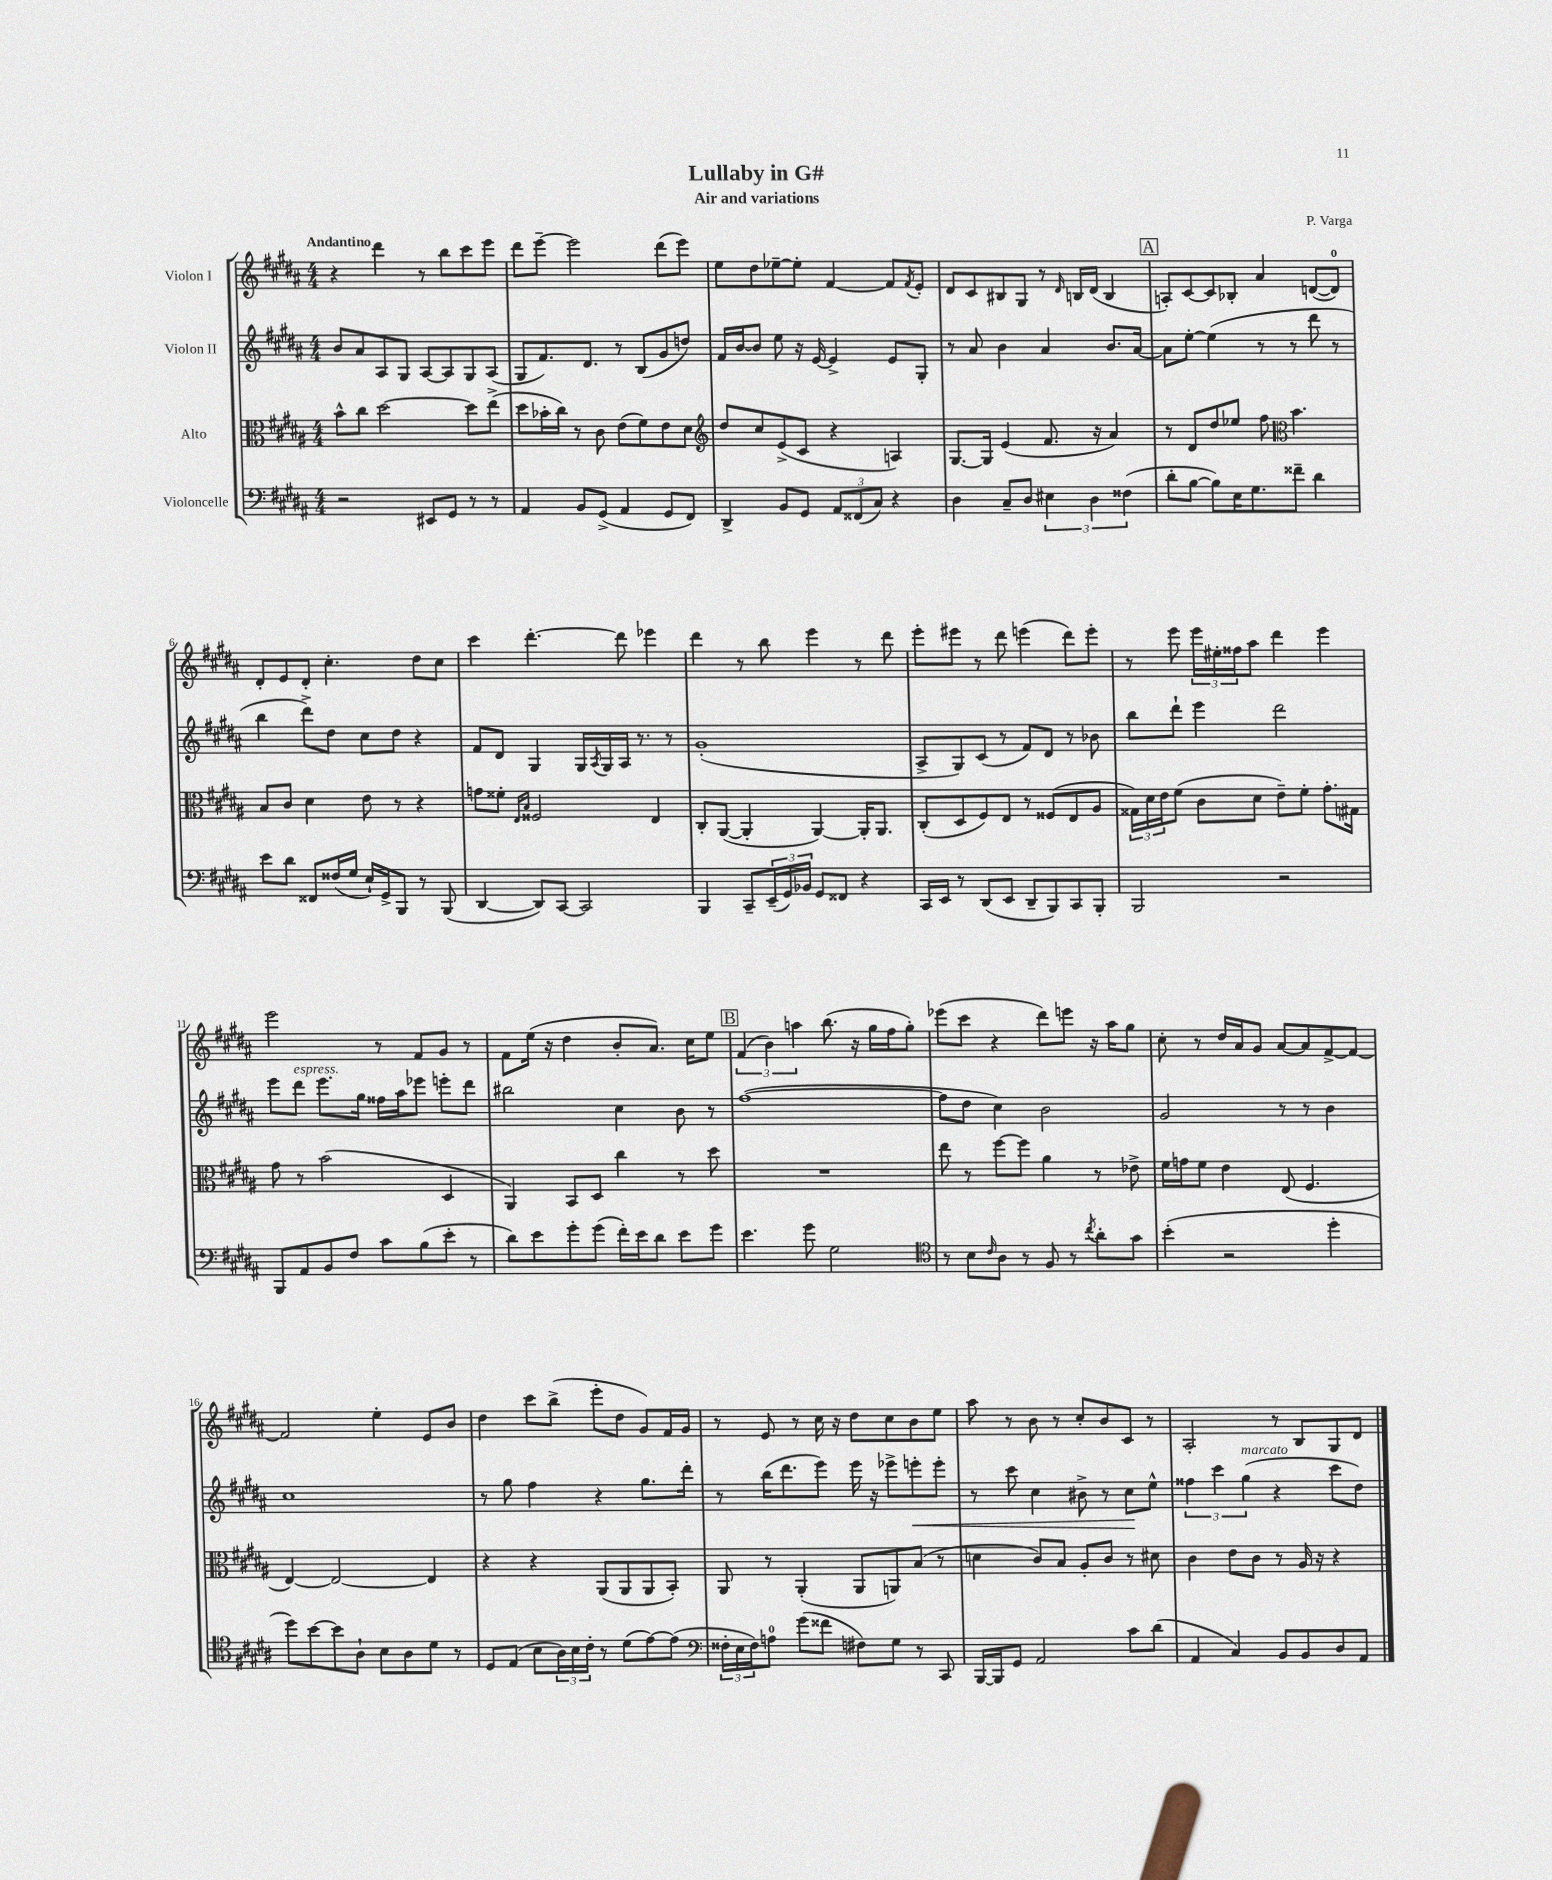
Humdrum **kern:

**kern	**kern	**kern	**dynam	**kern
*part4	*part3	*part2	*part2	*part1
*staff4	*staff3	*staff2	*staff2	*staff1
*I"Violoncelle	*I"Alto	*I"Violon II	*	*I"Violon I
*clefF4	*clefC3	*clefG2	*	*clefG2
*k[f#c#g#d#a#]	*k[f#c#g#d#a#]	*k[f#c#g#d#a#]	*	*k[f#c#g#d#a#]
*M4/4	*M4/4	*M4/4	*	*M4/4
=1	=1	=1	=1	=1
!	!	!	!	!LO:TX:a:B:t=Andantino
2r	8b^^\L	8b/L	.	4r
.	8cc#\J	8a#/	.	.
.	[2dd#\	8A#/	.	4ddd#\
.	.	8G#/J	.	.
8EE#X/L	.	[8A#/L	.	8r
8GG#/J	.	8A#/]	.	8bb\L
8r	8dd#\L]	8G#/	.	8ccc#\
8r	(8ee^\J	(8A#/J	.	8eee\J
=2	=2	=2	=2	=2
4AA#/	8dd#\L	8G#/L	.	8ddd#\L
.	16b-X'\L	8.f#/)	.	[8eee~\J
.	16cc#\JJ)	.	.	.
8BB/L	8r	.	.	2eee\]
.	.	8.d#/J	.	.
(8GG#^/J	8c#\	.	.	.
4AA#/	(8e\L	8r	.	.
.	8f#\)	(8B/L	.	.
8GG#/L	8e\	8g#/	.	(8ddd#\L
8FF#/J)	8d#\J	8ddn/J)	.	8eee\J)
=3	=3	=3	=3	=3
*	*clefG2	*	*	*
4DD#^/	8dd#/L	16f#/LL	.	8ee\L
.	.	[16b/J	.	.
.	8cc#/	8b/J]	.	8dd#\
8BB/L	(8e^/	8ee\	.	[8ee-X~\
8GG#/J	8c#/J	16r	.	8ee-'\J]
.	.	[16e/	.	.
12AA#/L	4r	4e^/]	.	[4f#/
(12FF##X/	.	.	.	.
12C#/J)	.	.	.	.
4r	4An/)	8e/L	.	8f#/L]
.	.	.	.	8qf#/
.	.	8G#'/J	.	8e'/J
=4	=4	=4	=4	=4
4D#\	[8.G#/L	8r	.	8d#/L
.	.	8a#/	.	8c#/
.	16G#/Jk]	.	.	.
8C#~/L	(4e/	4b\	.	8B#X/
8D#/J	.	.	.	8G#/J
6E#X\	8.f#/	4a#/	.	8r
.	.	.	.	16qqd#/
.	.	.	.	16Bn/LL
6D#\	.	.	.	.
.	16r	.	.	(16d#/JJ
.	4a#/)	8.b/L	.	4B/
(6F##X\	.	.	.	.
.	.	[16a#/Jk	.	.
!!LO:REH:place=s1:t=A
=5	=5	=5	=5	=5
8d#'\L	8r	8a#\L]	.	8An'/L)
[8B\J	8d#/L	[8ee'\J	.	[8c#/
8B\L])	8dd#/	(4ee\]	.	8c#/]
16E\K	8ee-X/J	.	.	8B-X'/J
8.G#\	.	.	.	.
.	8ff#\	8r	.	4a#/
*	*clefC3	*	*	*
8f##X~\J	4.b\	8r	.	.
4d#\	.	8ddd#\	.	([8dn/L
.	.	8r	.	8d/J])
!!LO:LB:g=z
=6	=6	=6	=6	=6
8e\L	8B/L	4bb\	.	8d#'/L
8d#\J	8c#/J	.	.	8e/
8FF##X/L	4d#\	8ddd#^\L)	.	8d#'/J
(16F##X/L	.	8dd#\J	.	4.cc#'\
16G#/JJ	.	.	.	.
16E`/LL)	8e\	8cc#\L	.	.
16GG#^/J	.	.	.	.
8BBB/J	8r	8dd#\J	.	.
8r	4r	4r	.	8dd#\L
(8BBB/	.	.	.	8cc#\J
=7	=7	=7	=7	=7
[4DD#/	8gn\L	8f#/L	.	4ccc#\
.	8f##X'\J	8d#/J	.	.
.	16qqE/LL	.	.	.
.	16qqB/JJ	.	.	.
8DD#/L])	2F##X/	4G#/	.	[4.ddd#'\
[8CC#/J	.	.	.	.
2CC#/]	.	16G#/LL	.	.
.	.	8qA#/	.	.
.	.	16G#/	.	.
.	.	16A#/JJ	.	8ddd#\]
.	.	8.r	.	.
.	4E/	.	.	4eee-X\
.	.	8r	.	.
=8	=8	=8	=8	=8
4BBB/	8C#'/L	(1g#'	.	4ddd#\
.	([8AA#/J	.	.	.
8CC#~/L	4AA#'/]	.	.	8r
(24EE~/L	.	.	.	8bb\
24GG#/)	.	.	.	.
24BB-X/JJ	.	.	.	.
8GG#/L	[4AA#/)	.	.	4eee\
8FF##X/J	.	.	.	.
4r	16AA#'/KL]	.	.	8r
.	8.AA#/J	.	.	.
.	.	.	.	8ddd#\
=9	=9	=9	=9	=9
16CC#/LL	(8C#'/L	8A#^/L	.	8eee'\L
16EE/JJ	.	.	.	.
8r	8D#/	8G#/)	.	8eee#X\J
(8DD#/L	8F#/)	(8c#/J	.	8r
8EE/J	8E/J	8r	.	8ddd#\
8DD#~/L	8r	8f#/L)	.	(4eeen\
8BBB/)	(8F##X/L	8d#/J	.	.
8CC#/	8E/	8r	.	8ddd#\L)
8BBB'/J	8A#/J	8b-X\	.	8eee'\J
=10	=10	=10	=10	=10
2BBB/	24G##X\LL)	8bb\L	.	8r
.	24d#\	.	.	.
.	24e\J	.	.	.
.	(8f#\J	8ddd#`\J	.	8eee\
.	8c#\L	4eee\	.	24eee\LL
.	.	.	.	24ee#X'\
.	.	.	.	24ff##X\J
.	8d#\J	.	.	8aa#\J
2r	8e~\L)	2ddd#\	.	4ddd#\
.	8f#'\J	.	.	.
.	8.g#'\L	.	.	4eee\
.	16G#X\Jk	.	.	.
!!LO:LB:g=z
=11	=11	=11	=11	=11
8BBB/L	8g#\	8eee\L	.	2eee\
!	!	!LO:TX:a:i:t=espress.	!	!
8AA#/	8r	8ddd#\J	.	.
8BB/	(2b\	8.eee\L	.	.
8F#/J	.	.	.	.
.	.	16gg#\Jk	.	.
8c#\L	.	16ff##X\LL	.	8r
.	.	16aa#\J	.	.
(8B\	.	8eee-X\J	.	8f#/L
8e'\J	4D#/	8eeen'\L	.	8g#/J
8r	.	8ddd#\J	.	8r
=12	=12	=12	=12	=12
8d#\L)	4AA#/)	2bb#X\	.	8f#\L
8e\	.	.	.	(16ee\Jk
.	.	.	.	16r
8g#'\	8BB/L	.	.	4dd#\
(8g#\J	8D#/J	.	.	.
16f#'\LL)	4cc#\	4cc#\	.	8b'/L
16e\J	.	.	.	.
8d#\J	.	.	.	8.a#/J)
8e\L	8r	8b\	.	.
.	.	.	.	16cc#\KL
8g#\J	8dd#\	8r	.	8ee\J
!!LO:REH:place=s1:t=B
=13	=13	=13	=13	=13
4.e\	1r	([1ff#	.	(6f#/
.	.	.	.	6b\)
.	.	.	.	6aan\
8g#\	.	.	.	.
2G#\	.	.	.	(8.bb\
.	.	.	.	16r
.	.	.	.	16gg#\LL
.	.	.	.	16ff#\J
.	.	.	.	8gg#'\J)
=14	=14	=14	=14	=14
*clefC4	*	*	*	*
8r	8ee\	8ff#\L]	.	(8eee-X\L
8B\L	8r	8dd#\J	.	8ccc#\J
16qqc#/	.	.	.	.
8A#\J	[8ff#\L	4cc#\)	.	4r
8r	8ff#\J]	.	.	.
8F#/	4a#\	2b\	.	8ddd#\L)
8r	.	.	.	8eeen\J
8qcc#/	.	.	.	.
8a#'\L	8r	.	.	16r
.	.	.	.	16aa#\KL
8g#\J	8e-X^\	.	.	8gg#\J
=15	=15	=15	=15	=15
(4b'\	16f#\LL	2g#/	.	8cc#'\
.	16gn\J	.	.	.
.	8f#\J	.	.	8r
2r	4e\	.	.	16dd#/LL
.	.	.	.	16a#/J
.	.	.	.	8g#/J
.	(8E/	8r	.	[8a#/L
.	4.F#/	8r	.	8a#/]
4dd#'\	.	4b\	.	[8f#^/
.	.	.	.	8f#/J_
!!LO:LB:g=z
=16	=16	=16	=16	=16
8dd#\L)	[4E/)	1cc#	.	2f#/]
[8b\	.	.	.	.
8b\]	2E/_	.	.	.
8A#`\J	.	.	.	.
8B\L	.	.	.	4ee'\
8A#\	.	.	.	.
8d#\J	4E/]	.	.	8e/L
8r	.	.	.	8b/J
=17	=17	=17	=17	=17
8D#/L	4r	8r	.	4dd#\
(8E/J	.	8gg#\	.	.
8B\L	4r	4ff#\	.	8ccc#\L
24A#\L)	.	.	.	(8bb^\J
24B\	.	.	.	.
24c#'\JJ	.	.	.	.
8r	(8AA#/L	4r	.	8eee'\L
(8d#\L	8AA#/	.	.	8dd#\J
[8e\)	8AA#/	8.gg#\L	.	8g#/L)
(8e\J]	8BB'/J)	.	.	16f#/L
.	.	16ddd#'\Jk	.	16g#/JJ
=18	=18	=18	=18	=18
*clefF4	*	*	*	*
24F##X'\LL	8AA#/	8r	.	8r
24E\	.	.	.	.
24F##\J)	.	.	.	.
8An\J	8r	(16bb\KL	.	8e/
.	.	8.ddd#\	.	.
(8g#\L	(4AA#'/	.	.	8r
8f##X\J	.	8eee\J)	.	16cc#\
.	.	.	.	16r
8F#X\L)	8AA#/L	16eee\	.	8dd#\L
.	.	16r	.	.
8G#\J	8AAn/)	8eee-X^\L	.	8cc#\
!	!	!	!LO:HP:b	!
8r	(8B/J	8eeen'\	<	8b\
8CC#/	8r	8eee'\J	.	8ee\J
=19	=19	=19	=19	=19
[16BBB/LL	4dn\	8r	.	8aa#\
16BBB/J]	.	.	.	.
8GG#/J	.	8ccc#\	.	8r
2AA#/	8c#/L)	4cc#\	.	8b\
.	8B/J	.	.	8r
.	8A#'/L	8b#X^\	.	8cc#'/L
.	8c#/J	8r	.	8b/
8c#\L	8r	8cc#\L	.	8c#/J
(8d#\J	8d#X\	8ee^^\J	[	8r
=20	=20	=20	=20	=20
4AA#/	4c#\	6ff##X\	.	2A#'/
.	.	6ccc#\	.	.
4C#/)	8e\L	.	.	.
!	!	!LO:TX:a:i:t=marcato	!	!
.	.	(6gg#\	.	.
.	8c#\J	.	.	.
8BB/L	8r	4r	.	8r
8BB/	16A#/	.	.	8B/L
.	16r	.	.	.
8D#/	4r	8ccc#\L	.	8G#/
8AA#/J	.	8dd#\J)	.	8d#/J
==	==	==	==	==
*-	*-	*-	*-	*-
